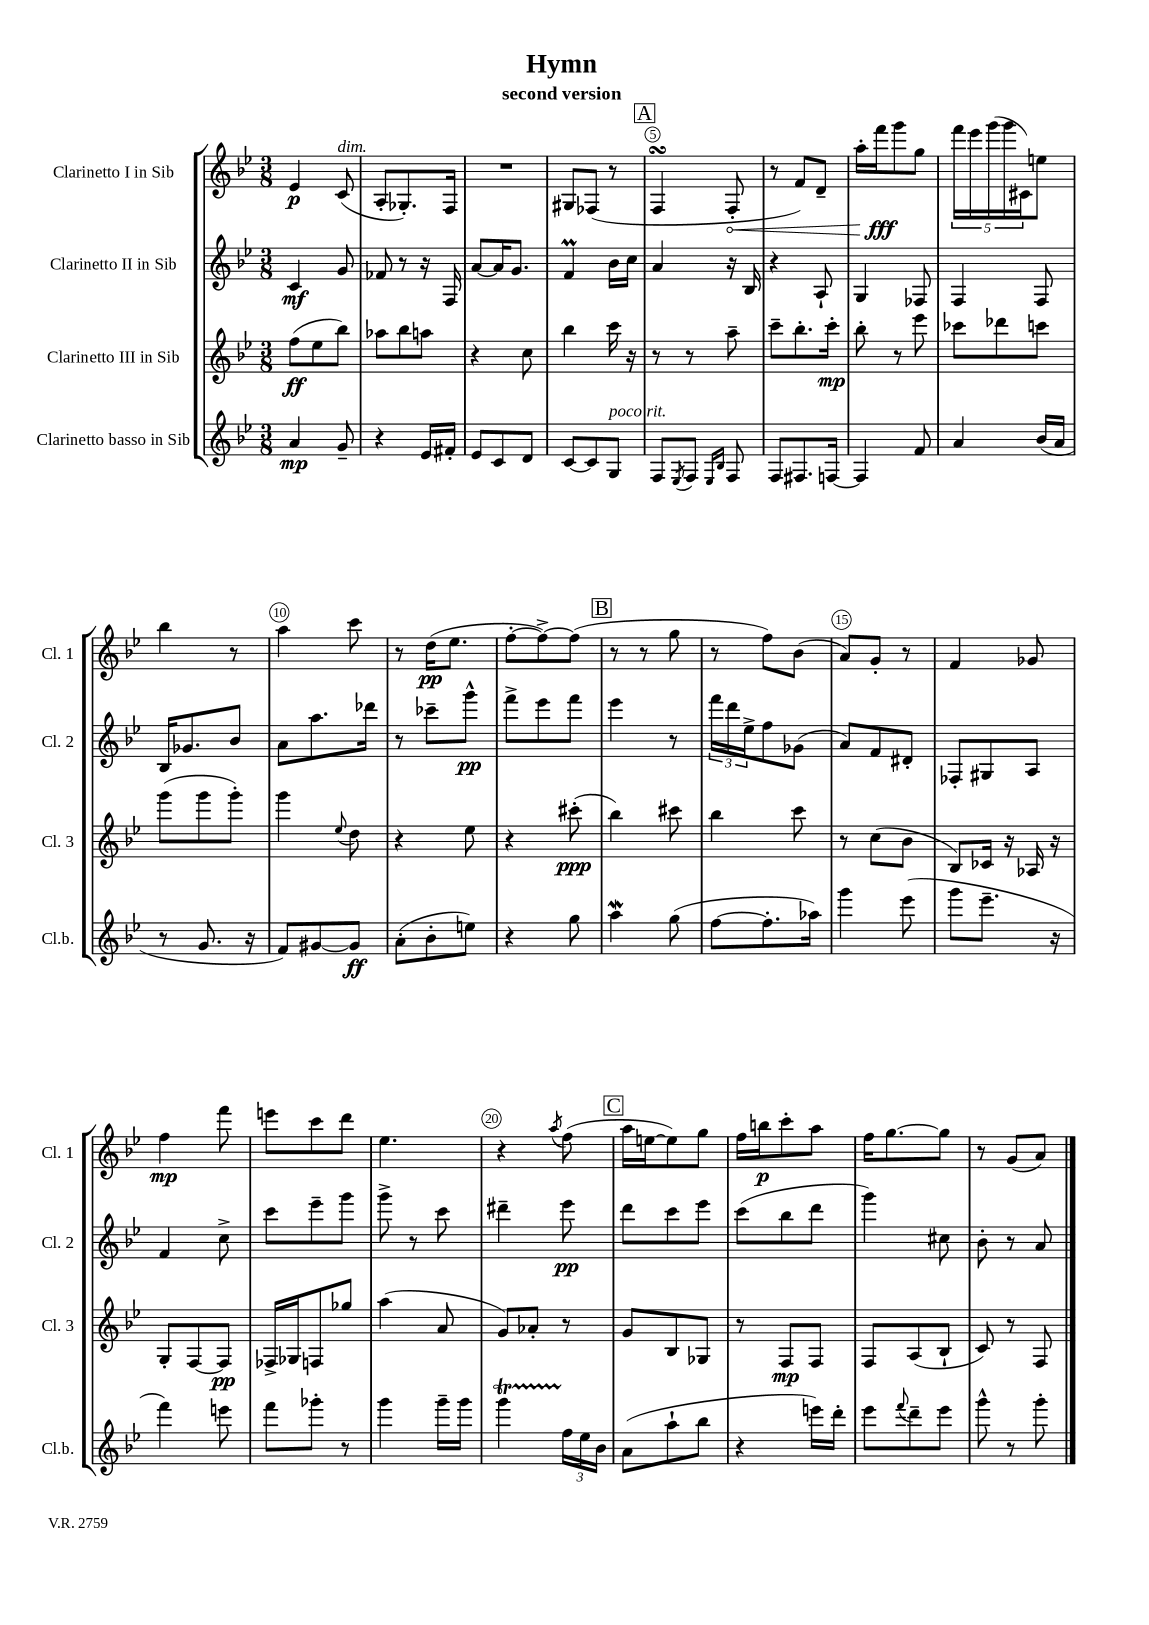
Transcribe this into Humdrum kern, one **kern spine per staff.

**kern	**kern	**kern	**kern
*staff4	*staff3	*staff2	*staff1
*clefG2	*clefG2	*clefG2	*clefG2
*k[b-e-]	*k[b-e-]	*k[b-e-]	*k[b-e-]
*M3/8	*M3/8	*M3/8	*M3/8
4a/	(8ff\L	4c/	4e-/
.	8ee-\	.	.
8g~/	8bb-\J)	8g/	(8c/
=	=	=	=
4r	8aa-\L	8f-/	8A'/L
.	8bb-\	8r	8.G-'/)
16e-/LL	8aa\J	16r	.
16f#'/JJ	.	16F/	16F/Jk
=	=	=	=
8e-/L	4r	[8a/L	4.r
8c/	.	16a/]K	.
.	.	8.g/J	.
8d/J	8cc\	.	.
=	=	=	=
[8c/L	4bb-\	4f/	8G#/L
8c/]	.	.	(8F-/J
8G/J	16ccc\	16b-\LL	8r
.	16r	16cc\JJ	.
=	=	=	=
8F/L	8r	4a/	4F/
8qE-/	.	.	.
8F/J	8r	.	.
16qqE-/LL	.	.	.
16qqB-/JJ	.	.	.
8F/	8aa~\	16r	8F'/
.	.	16B-/	.
=	=	=	=
8F/L	8ccc~\L	4r	8r
8.F#/	8.bb-'\	.	8f/L)
.	.	8A`/	8d~/J
[16F/Jk	16ccc'\Jk	.	.
=	=	=	=
4F/]	8bb-'\	4G/	16aa'\LL
.	.	.	16fff\J
.	8r	.	8ggg\
8f/	8eee-\	8F-/	8gg\J
=	=	=	=
4a/	8ccc-\L	4F/	20fff\LL
.	.	.	20eee-\
.	.	.	(20ggg\
.	8ddd-\	.	.
.	.	.	20ggg\
.	.	.	20c#\J)
(16b-/LL	8ccc\J	8F/	8ee\J
16a/JJ	.	.	.
=	=	=	=
8r	(8ggg\L	16B-/LK	4bb-\
.	.	8.g-/	.
8.g/	8ggg\	.	.
.	8ggg'\J)	8b-/J	8r
16r	.	.	.
=	=	=	=
8f/L)	4ggg\	8a\L	4aa\
[8g#/	.	8.aa\	.
.	8qqee-/	.	.
8g#/]J	8dd\	.	8ccc\
.	.	16ddd-\Jk	.
=	=	=	=
(8a'\L	4r	8r	8r
8b-'\	.	8ccc-~\L	(16dd\LK
.	.	.	8.ee-\J
8ee\J)	8ee-\	8ggg^^\J	.
=	=	=	=
4r	4r	8fff^\L	[8ff'\L
.	.	8eee-\	8ff^\_)
8gg\	(8ccc#'\	8fff\J	(8ff\]J
=	=	=	=
4aa\	4bb-\)	4eee-\	8r
.	.	.	8r
(8gg\	8ccc#\	8r	8gg\
=	=	=	=
[8ff\L	4bb-\	24fff\LL	8r
.	.	24ddd\	.
.	.	24ee-^\J	.
8.ff'\]	.	8ff\	8ff\L)
.	8ccc\	(8g-\J	(8b-\J
16aa-\Jk)	.	.	.
=	=	=	=
4ggg\	8r	8a/L)	8a/L)
.	(8cc\L	8f/	8g'/J
(8eee-\	8b-\J	8d#'/J	8r
=	=	=	=
8ggg\L	8B-/L)	8F-'/L	4f/
8.eee-~\J	16c-/Jk	8G#/	.
.	16r	.	.
.	16A-/	8A/J	8g-/
16r	16r	.	.
=	=	=	=
4fff\)	8G'/L	4f/	4ff\
.	[8F/	.	.
8eee\	8F/]J	8cc^\	8fff\
=	=	=	=
8fff\L	16F-^/LL	8ccc\L	8eee\L
.	16G-/J	.	.
8ggg-'\J	8F/	8eee-~\	8ccc\
8r	8gg-/J	8ggg\J	8ddd\J
=	=	=	=
4ggg\	(4aa\	8ggg^\	4.ee-\
.	.	8r	.
16ggg~\LL	8a/	8ccc\	.
16ggg\JJ	.	.	.
=	=	=	=
4ggg\	8g/L)	4ddd#~\	4r
.	8a-'/J	.	.
.	.	.	8qaa/
24ff\LL	8r	8eee-\	(8ff\
24ee-\	.	.	.
24b-\JJ	.	.	.
=	=	=	=
(8a\L	8g/L	8ddd\L	16aa\LL
.	.	.	[16ee\J
8aa`\	8B-/	8ccc\	8ee\])
8bb-\J	8G-/J	8eee-\J	8gg\J
=	=	=	=
4r	8r	(8ccc\L	16ff\LL
.	.	.	16bb\J
.	8F/L	8bb-\	8ccc'\
16eee\LL)	8F/J	8ddd\J	8aa\J
16ddd'\JJ	.	.	.
=	=	=	=
8eee-\L	8F/L	4ggg\)	16ff\LK
.	.	.	[8.gg\
8qqfff/	.	.	.
8ddd~\	(8A/	.	.
8eee-\J	8B-`/J	8cc#\	8gg\]J
=	=	=	=
8ggg^^\	8c/)	8b-'\	8r
8r	8r	8r	(8g/L
8ggg'\	8F/	8a/	8a/J)
==	==	==	==
*-	*-	*-	*-
